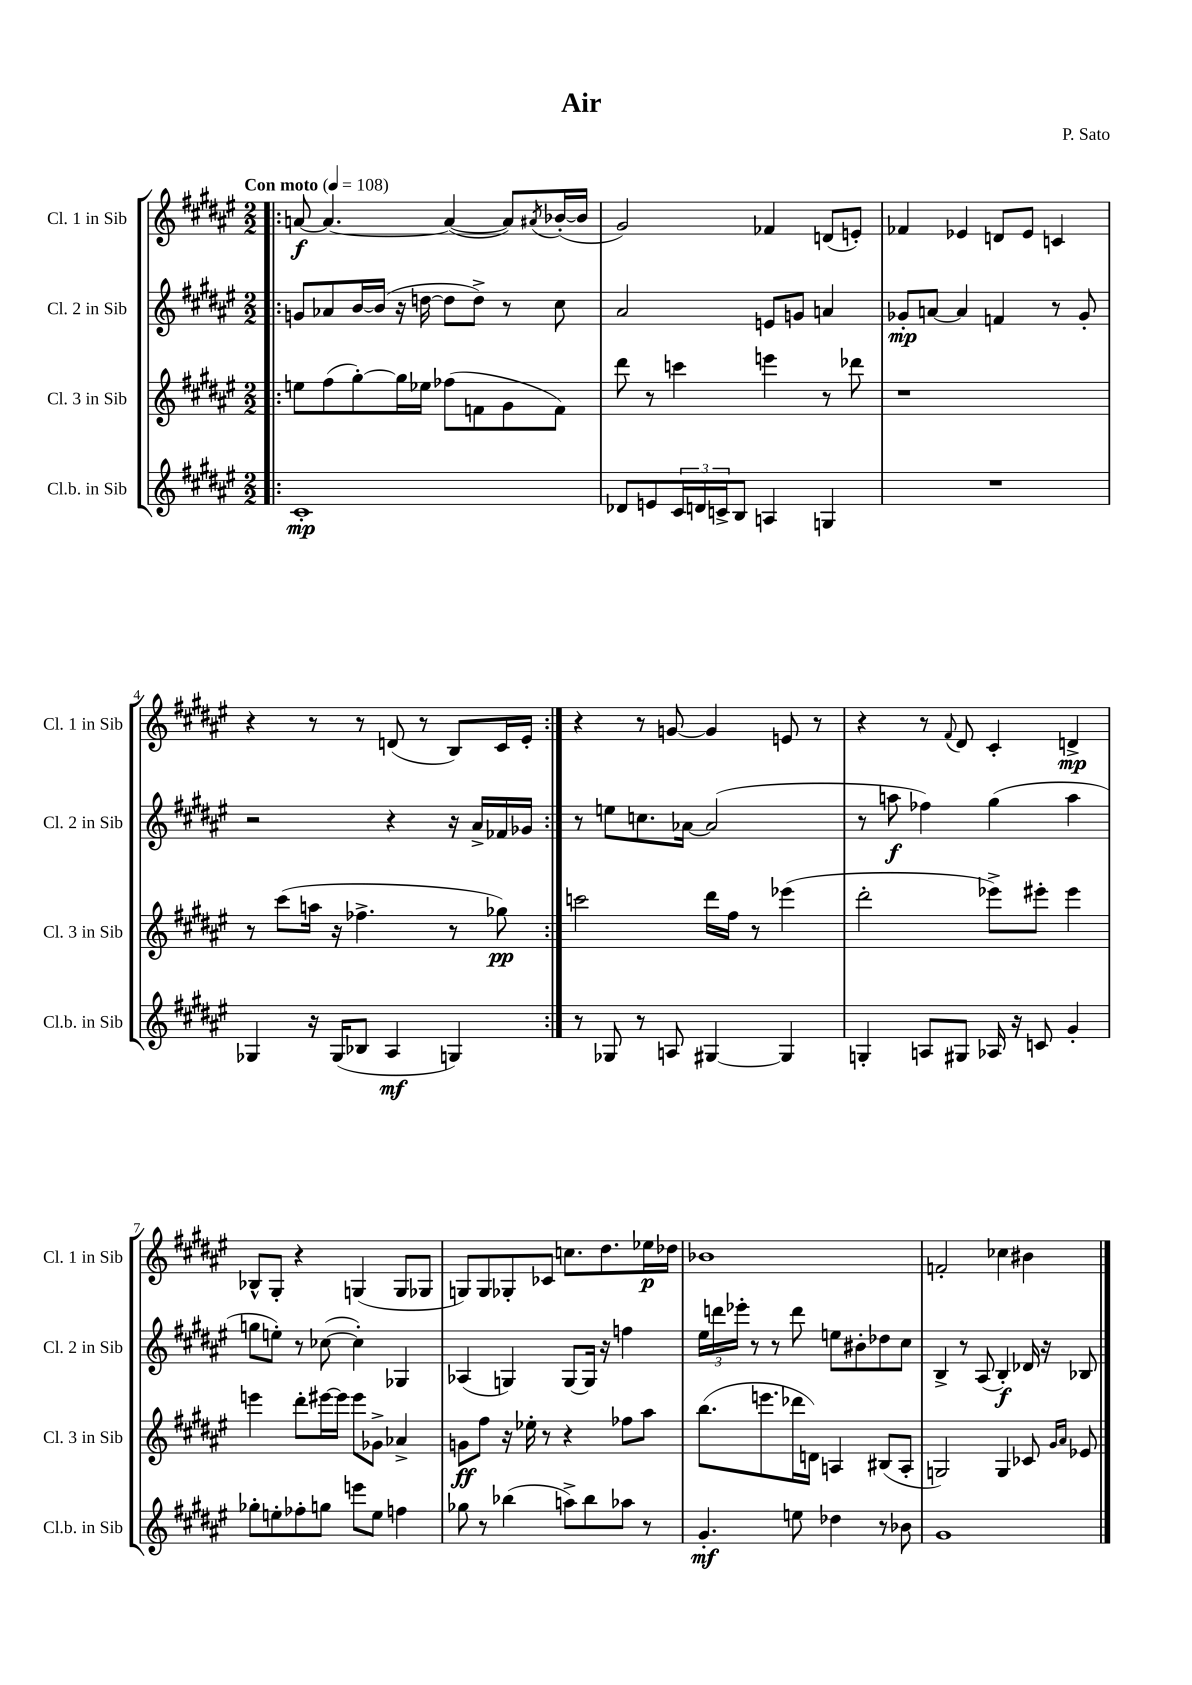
\header { title = "Air" composer = "P. Sato" }
<<
\new StaffGroup <<
\new Staff = "s0" \with { instrumentName = "Cl. 1 in Sib" shortInstrumentName = "Cl. 1 in Sib" } {
    \clef treble \key fis \major \numericTimeSignature \time 2/2 \tempo "Con moto" 4 = 108
    \repeat volta 2 { \bar ".|:" a'8~\f a'4.~ a'4~( a'8) \acciaccatura { ais'8 } bes'16~-.( bes'16 |
    gis'2) fes'4 d'8( e'8-.) |
    fes'4 ees'4 d'8 ees'8 c'4 |
    r4 r8 r8 d'8( r8 b8) cis'16 eis'16-. | }
    r4 r8 g'8~ g'4 e'8 r8 |
    r4 r8 \appoggiatura { fis'8 } dis'8 cis'4-. d'4->\mp |
    bes8-^ gis8-. r4 g4( g8 ges8 |
    g8) g8 ges8-. ces'8 c''8. dis''8. ees''16\p des''16 |
    bes'1 |
    f'2-. ces''4 bis'4 \bar "|." |
}
\new Staff = "s1" \with { instrumentName = "Cl. 2 in Sib" shortInstrumentName = "Cl. 2 in Sib" } {
    \clef treble \key fis \major \numericTimeSignature \time 2/2
    \repeat volta 2 { \bar ".|:" g'8 aes'8 b'16~ b'16( r16 d''16~ d''8 d''8->) r8 cis''8 |
    ais'2 e'8 g'8 a'4 |
    ges'8-.\mp a'8~ a'4 f'4 r8 ges'8-. |
    r2 r4 r16 ais'16-> fes'16 ges'16 | }
    r8 e''8 c''8. aes'16~ aes'2( |
    r8 a''8\f fes''4) gis''4( a''4 |
    g''8 e''8-.) r8 ces''8~( ces''4-.) ges4 |
    aes4( g4) g8~ g16 r16 f''4 |
    \tuplet 3/2 { eis''16 d'''16 ees'''16-. } r8 r8 d'''8 e''8 bis'8-. des''8 cis''8 |
    b4-> r8 ais8( b4-.\f) des'16 r16 bes8 \bar "|." |
}
\new Staff = "s2" \with { instrumentName = "Cl. 3 in Sib" shortInstrumentName = "Cl. 3 in Sib" } {
    \clef treble \key fis \major \numericTimeSignature \time 2/2
    \repeat volta 2 { \bar ".|:" e''8 fis''8( gis''8~-.) gis''16 ees''16 fes''8( f'8 gis'8 f'8) |
    dis'''8 r8 c'''4 e'''4 r8 des'''8 |
    r1 |
    r8 cis'''8( a''16 r16 fes''4.-> r8 ges''8\pp) | }
    c'''2 dis'''16 fis''16 r8 ees'''4( |
    dis'''2-. ees'''8->) eis'''8-. eis'''4 |
    e'''4 dis'''8-. eis'''16~ eis'''16 eis'''8 ges'8-> aes'4-> |
    g'8\ff fis''8 r16 ees''16-. r8 r4 fes''8 ais''8 |
    b''8.( e'''8. des'''16 d'16) a4 bis8( a8-. |
    g2) g4 ces'8 \grace { gis'16 ais'16 } ees'8 \bar "|." |
}
\new Staff = "s3" \with { instrumentName = "Cl.b. in Sib" shortInstrumentName = "Cl.b. in Sib" } {
    \clef treble \key fis \major \numericTimeSignature \time 2/2
    \repeat volta 2 { \bar ".|:" cis'1-.\mp |
    des'8 e'8 \tuplet 3/2 { cis'16 d'16 c'16-> } b8 a4 g4 |
    R1 |
    ges4 r16 ges16( bes8 ais4\mf g4) | }
    r8 ges8 r8 a8 gis4~ gis4 |
    g4-. a8 gis8 aes16 r16 c'8 gis'4-. |
    ges''8-. e''8-. fes''8-. g''8 e'''8 e''8 f''4 |
    ges''8 r8 bes''4( a''8->) bes''8 aes''8 r8 |
    gis'4.-.\mf e''8 des''4 r8 bes'8 |
    gis'1 \bar "|." |
}
>>
>>
